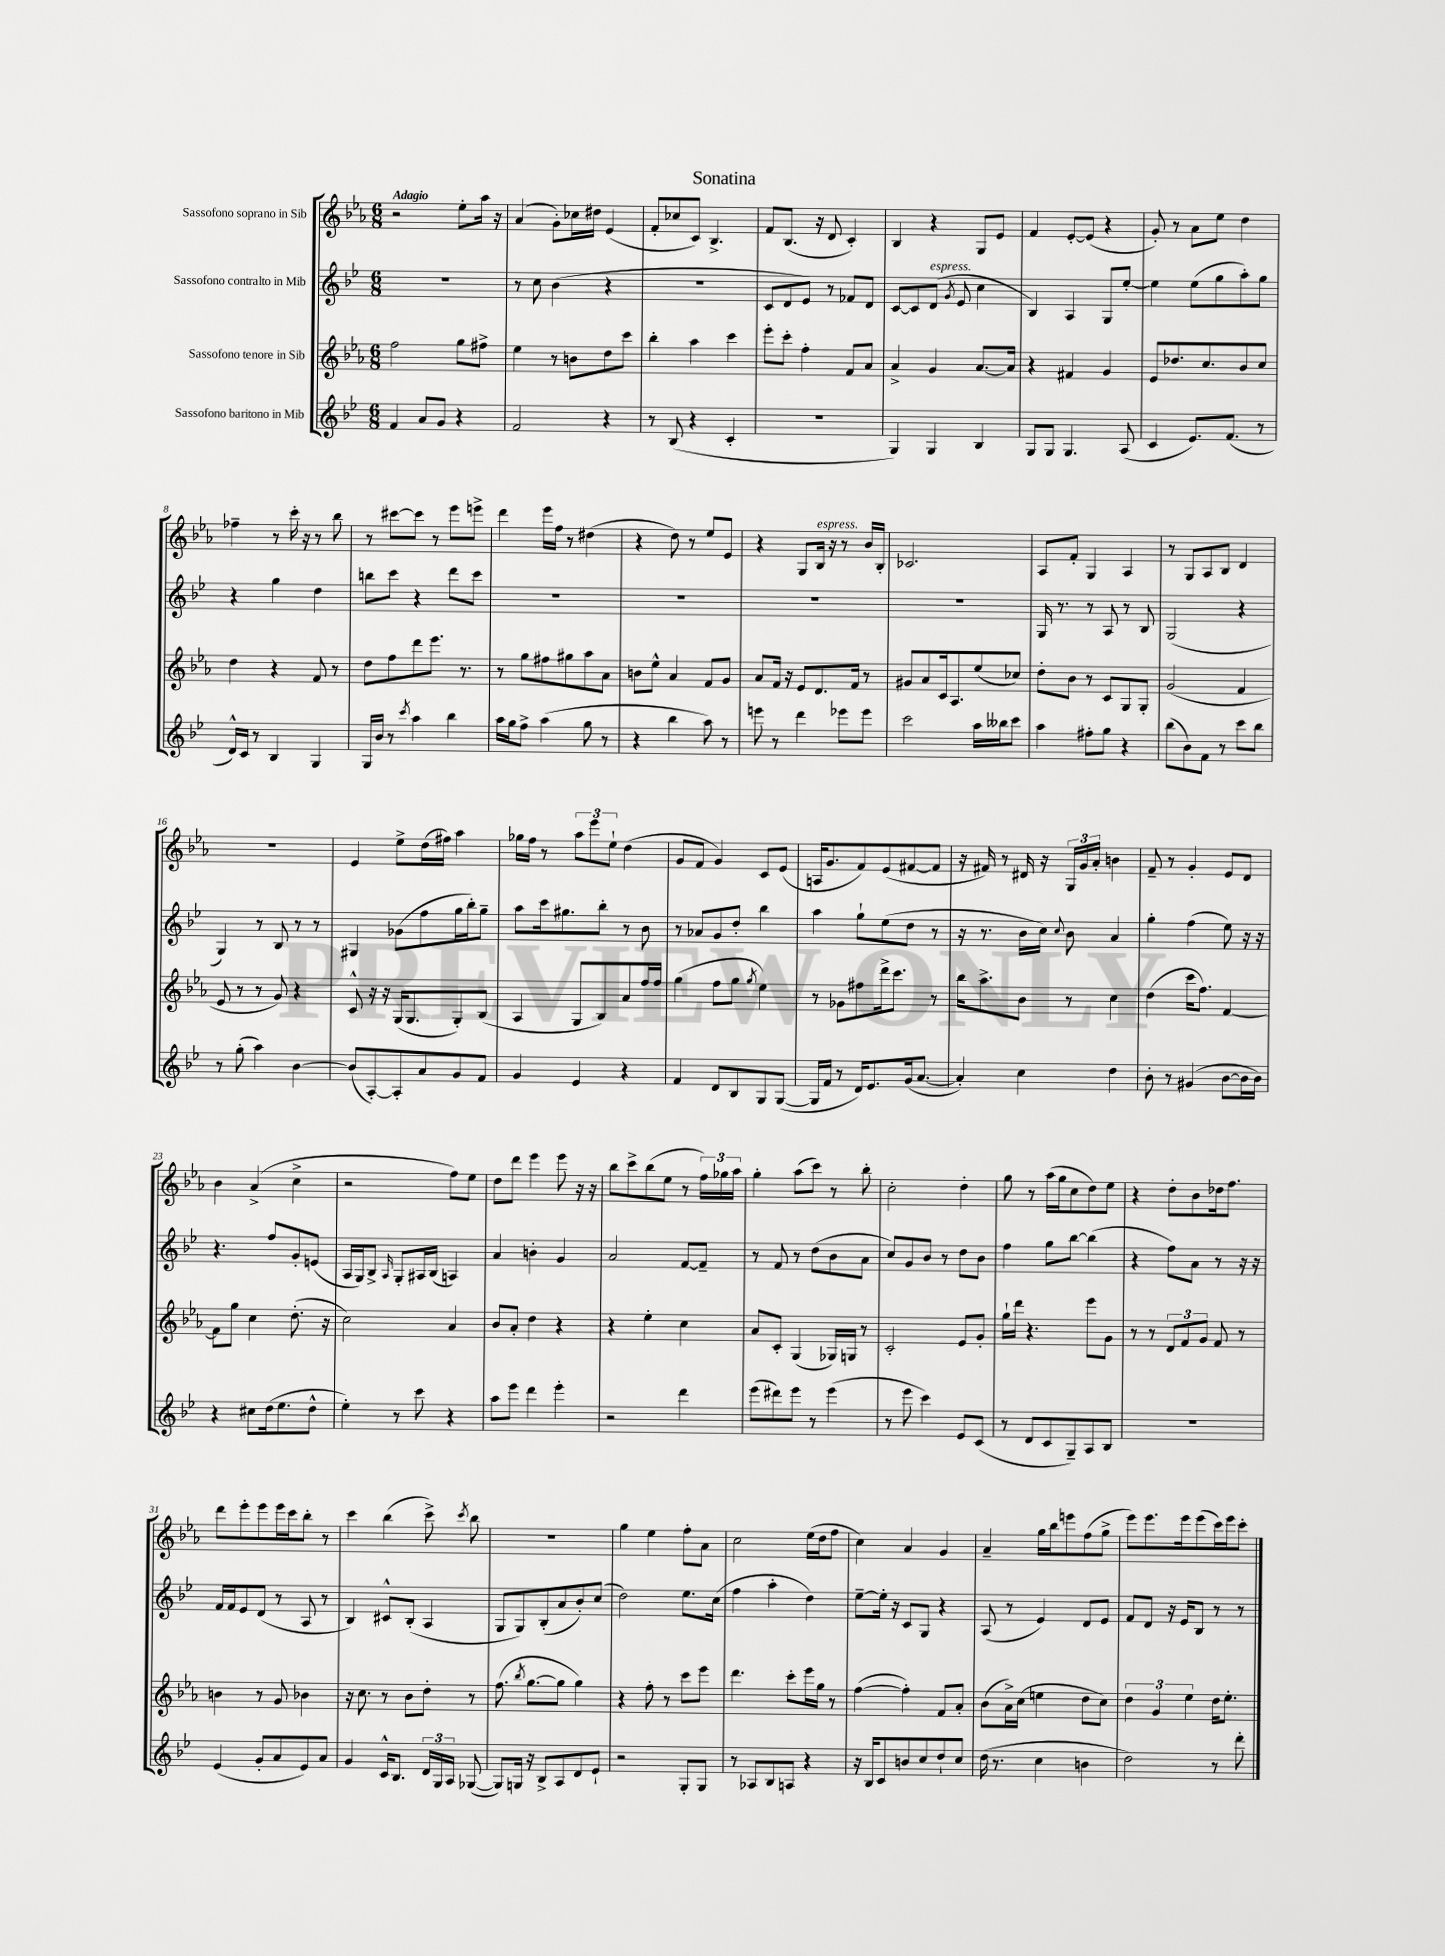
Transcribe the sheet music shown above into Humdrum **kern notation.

**kern	**kern	**kern	**kern
*staff4	*staff3	*staff2	*staff1
*clefG2	*clefG2	*clefG2	*clefG2
*k[b-e-]	*k[b-e-a-]	*k[b-e-]	*k[b-e-a-]
*M6/8	*M6/8	*M6/8	*M6/8
4f	2ff	2.r	2r
8a	.	.	.
8g	.	.	.
4r	8gg	.	8ee-'
.	8ff#^	.	16aa-
.	.	.	16r
=	=	=	=
2f	4ee-	8r	(4a-
.	.	8cc	.
.	8r	(4b-	8g')
.	8b	.	16cc-
.	.	.	16dd#
4r	8dd	4r	(4e-
.	8ccc	.	.
=	=	=	=
8r	4bb-'	2.r	8f'
(8B-	.	.	8cc-
4r	4aa-	.	8c)
.	.	.	4.B-^
4c'	4ccc	.	.
=	=	=	=
2.r	8eee-'	8c	8f
.	8ccc'	8d	(8.B-
.	4ff'	8e-)	.
.	.	.	16r
.	.	8r	8d
.	8f	8f-	4c')
.	8a-	8d	.
=	=	=	=
4G)	4a-^	[8c	4B-
.	.	8c]	.
4G	4g	(8d	4r
.	.	8qg	.
.	.	8e-	.
4B-	[8.a-	4cc	8G
.	.	.	8e-
.	16a-]	.	.
=	=	=	=
8G	4r	4B-)	4f
8G	.	.	.
4.G	4f#	4A	[8e-'
.	.	.	(8e-]
.	4g	8G	4r
(8A	.	[8ee-'	.
=	=	=	=
4c	8e-	4ee-]	8g')
.	8.dd-	.	8r
8.e-)	.	(8ee-	8a-
.	8.cc	.	.
.	.	8gg	8ee-
(8.f	.	.	.
.	8b-	8aa')	4dd
8r	8cc	8gg	.
=	=	=	=
16d^^)	4dd	4r	4ff-~
16c	.	.	.
8r	.	.	.
4B-	4r	4gg	8r
.	.	.	16ccc'
.	.	.	16r
4G	8f	4dd	8r
.	8r	.	8bb-
=	=	=	=
16G	8dd	8bb	8r
16b-	.	.	.
8r	8ff	8ccc	[8ccc#
8qccc	.	.	.
4aa	8ddd	4r	8ccc#]
.	8.eee-	.	8r
4bb-	.	8ddd	8eee-
.	8.r	.	.
.	.	8ccc	8eee^
=	=	=	=
16aa	8r	2.r	4ddd
16gg	.	.	.
8ff^	8gg	.	.
(4aa	8ff#	.	16eee-
.	.	.	16ff
.	8gg#	.	8r
8gg	8aa-	.	(4dd#
8r	8a-	.	.
=	=	=	=
4r	8b	2.r	4r
.	8ee-^^	.	.
4bb-	4a-	.	8dd)
.	.	.	8r
8aa)	8f	.	8ee-
8r	8g	.	8e-
=	=	=	=
8eee	8a-	2.r	4r
8r	16f	.	.
.	16r	.	.
4ddd	8e-	.	8G
.	8.d	.	16B-
.	.	.	16r
8eee-	.	.	8r
.	16f	.	.
8eee-	8r	.	16b-
.	.	.	16B-'
=	=	=	=
2ccc	8g#	2.r	2.c-
.	8a-	.	.
.	16c	.	.
.	8.A-	.	.
16aa	(8ee-	.	.
16bb--	.	.	.
8ccc	8cc-)	.	.
=	=	=	=
4aa	8dd'	16G	8A-
.	.	8.r	.
.	8b-	.	8f'
8ff#'	8r	8r	4G
8gg	8c	8A	.
4r	8G	8r	4A-
.	8G'	8B-	.
=	=	=	=
(8bb-	(2g	(2G	8r
8b-)	.	.	8G
8f	.	.	8A-
8r	.	.	8B-
8ccc	4f	4r	4d
8bb-	.	.	.
=	=	=	=
8r	8e-	4G)	2.r
(8gg'	8r	.	.
4aa)	8r	8r	.
.	8g)	8B-	.
[4b-	4r	8r	.
.	.	8r	.
=	=	=	=
(8b-]	8c^^	4G#	4e-
[8A')	16r	.	.
.	16r	.	.
8A']	(16G	(8g-	8ee-^
.	8.G	.	.
8a	.	8ff	(16dd
.	.	.	16ff#)
8g	8G')	16gg	4aa-
.	.	16bb-')	.
8f	(8B-	8gg~	.
=	=	=	=
4g	4A-	8aa	16gg-
.	.	.	16ff
.	.	16ccc	8r
.	.	8.gg#	.
4e-	8G	.	12aa-
.	.	.	12eee-
.	8B-)	8bb-'	.
.	.	.	12ee-`
4r	8a-	8r	(4dd
.	16ff	8b-	.
.	16ff	.	.
=	=	=	=
4f	(4gg	8r	8g
.	.	8a-	8f
8d	8ff	8g	4g)
8B-	8gg	8dd'	.
.	8qgg	.	.
8G	4ee-)	4bb-	8c
([8G	.	.	(8e-
=	=	=	=
16G]	8r	4aa	16A
16f	.	.	8.g
8r	8g-	.	.
16d)	8ff#	8gg`	8f)
8.e-	.	.	.
.	16ddd^	(8ee-	(8e-
.	8.ccc	.	.
(16g	.	8dd	[8f#
[8.a	.	.	.
.	8r	8r	8f#]
=	=	=	=
4a'])	16bb-	16r	16r
.	8.aa-^	8.r	16f#)
.	.	.	8r
4cc	8b-	16b-	16d#
.	.	16cc)	16r
.	.	8qqcc	.
.	8r	8b-	24G
.	.	.	24g
.	.	.	24a-'
4dd	4cc	4a	4b
=	=	=	=
8b-'	(4dd	4gg'	8f~
8r	.	.	8r
(4g#	16ccc	(4ff	4g'
.	8.ff)	.	.
[8b-	[4f	8ee-)	8e-
16b-]	.	16r	8d
16b-)	.	16r	.
=	=	=	=
4r	8f]	4.r	4b-
.	8gg	.	.
8cc#	4cc	.	(4a-^
(16dd	.	8ff	.
8.ee-	.	.	.
.	(8.dd'	8g'	4cc^
8dd^^	.	(8e	.
.	16r	.	.
=	=	=	=
4ee-')	2cc)	16A	2r
.	.	16G)	.
.	.	8B-^	.
.	.	16qqA	.
8r	.	8G'	.
8ccc	.	16A#	.
.	.	(16B-	.
4r	4a-	4A)	8ff)
.	.	.	8ee-
=	=	=	=
8aa	8b-	4a	8dd
8eee-	8a-'	.	8ddd
4ddd	4dd	4b'	4eee-
4eee-'	4r	4g	8eee-
.	.	.	16r
.	.	.	16r
=	=	=	=
2r	4r	2a	8bb-
.	.	.	8ccc^
.	4ee-'	.	(8bb-
.	.	.	8ee-
4ddd	4cc	[8f	8r
.	.	8f~]	24ff)
.	.	.	24gg-
.	.	.	24aa-
=	=	=	=
(8eee-	8a-	8r	4gg'
8ddd#)	8c'	8f	.
8eee-	(4G	8r	(8aa-
8r	.	(8dd	8ccc)
(4eee-	16G-)	8b-	8r
.	16G	.	.
.	8r	8a	8bb-'
=	=	=	=
8r	2c'	8cc)	2cc'
8eee-	.	8g	.
4ccc)	.	8b-	.
.	.	8r	.
8e-	8e-	8dd	4dd'
(8c	8g'	8b-	.
=	=	=	=
8r	16gg`	4ff	8gg
.	16ddd	.	.
8d	4.r	.	8r
8c	.	8gg	(16aa-
.	.	.	16gg
8G~)	.	[8bb-	8cc
8A	8eee-	(4bb-]	8dd)
8B-	8g	.	8ee-
=	=	=	=
2.r	8r	4r	4r
.	8r	.	.
.	12d	8ff)	8dd'
.	12f	.	.
.	.	8a	8b-
.	12g	.	.
.	8f	8r	16dd-
.	.	.	8.ff
.	8r	16r	.
.	.	16r	.
=	=	=	=
(4e-	4b	16f	8ddd
.	.	16f	.
.	.	8e-	8eee-'
8g'	8r	(8d	8eee-
8a	8g	8r	16eee-
.	.	.	16ccc
8e-)	4b-	8A	8bb-'
8a	.	8r	8r
=	=	=	=
4g	16r	4B-)	4ccc
.	8.cc	.	.
16c^^	8r	8c#^^	(4bb-
8.B-	.	.	.
.	8b-	(8B-'	.
24d	8dd'	4A	8ccc^)
24G	.	.	.
24A	.	.	.
.	.	.	8qccc
([8G-	8r	.	8bb-
=	=	=	=
8G-])	(8.ff	8G	2.r
16G	.	8G)	.
.	8qbb-	.	.
16r	[8.gg	.	.
8B-^	.	(8B-'	.
8A	8gg]	8a	.
8d	4gg)	8b-')	.
8e-`	.	(8cc	.
=	=	=	=
2r	4r	2dd)	4gg
.	8ff'	.	4ee-
.	8r	.	.
8G'	8ccc	8.ee-	8ff'
8G	8eee-	.	8a-
.	.	(16cc	.
=	=	=	=
8r	4.ddd	4ff	2cc
8A-	.	.	.
8B-	.	4aa'	.
8A	8ccc'	.	.
4r	16eee-	4dd)	(16ee-
.	16gg	.	16dd
.	8r	.	8ff
=	=	=	=
16r	([4ff	[8ee-~	4cc)
16B-	.	.	.
8c	.	16ee-']	.
.	.	16r	.
8b	4ff'])	8c	4a-
8cc	.	8G	.
8dd`	8f	4r	4g
8cc	8a-'	.	.
=	=	=	=
(16dd	(8b-	(8A	4a-~
8.r	.	.	.
.	16a-^)	8r	.
.	(16cc	.	.
4cc	4ee	4e-)	16gg
.	.	.	16bb-
.	.	.	8eee
4b	8dd	8d	(8ff
.	8cc)	8e-	8gg^
=	=	=	=
2dd)	6dd	8f	8eee-)
.	.	8d	8.eee-
.	6g	.	.
.	.	16r	.
.	.	16e-	16eee-
.	6ee-	.	.
.	.	8B-	(8eee-
8r	16dd	8r	16ccc)
.	8.ee-'	.	16eee-
8ddd'	.	8r	8ccc'
==	==	==	==
*-	*-	*-	*-
